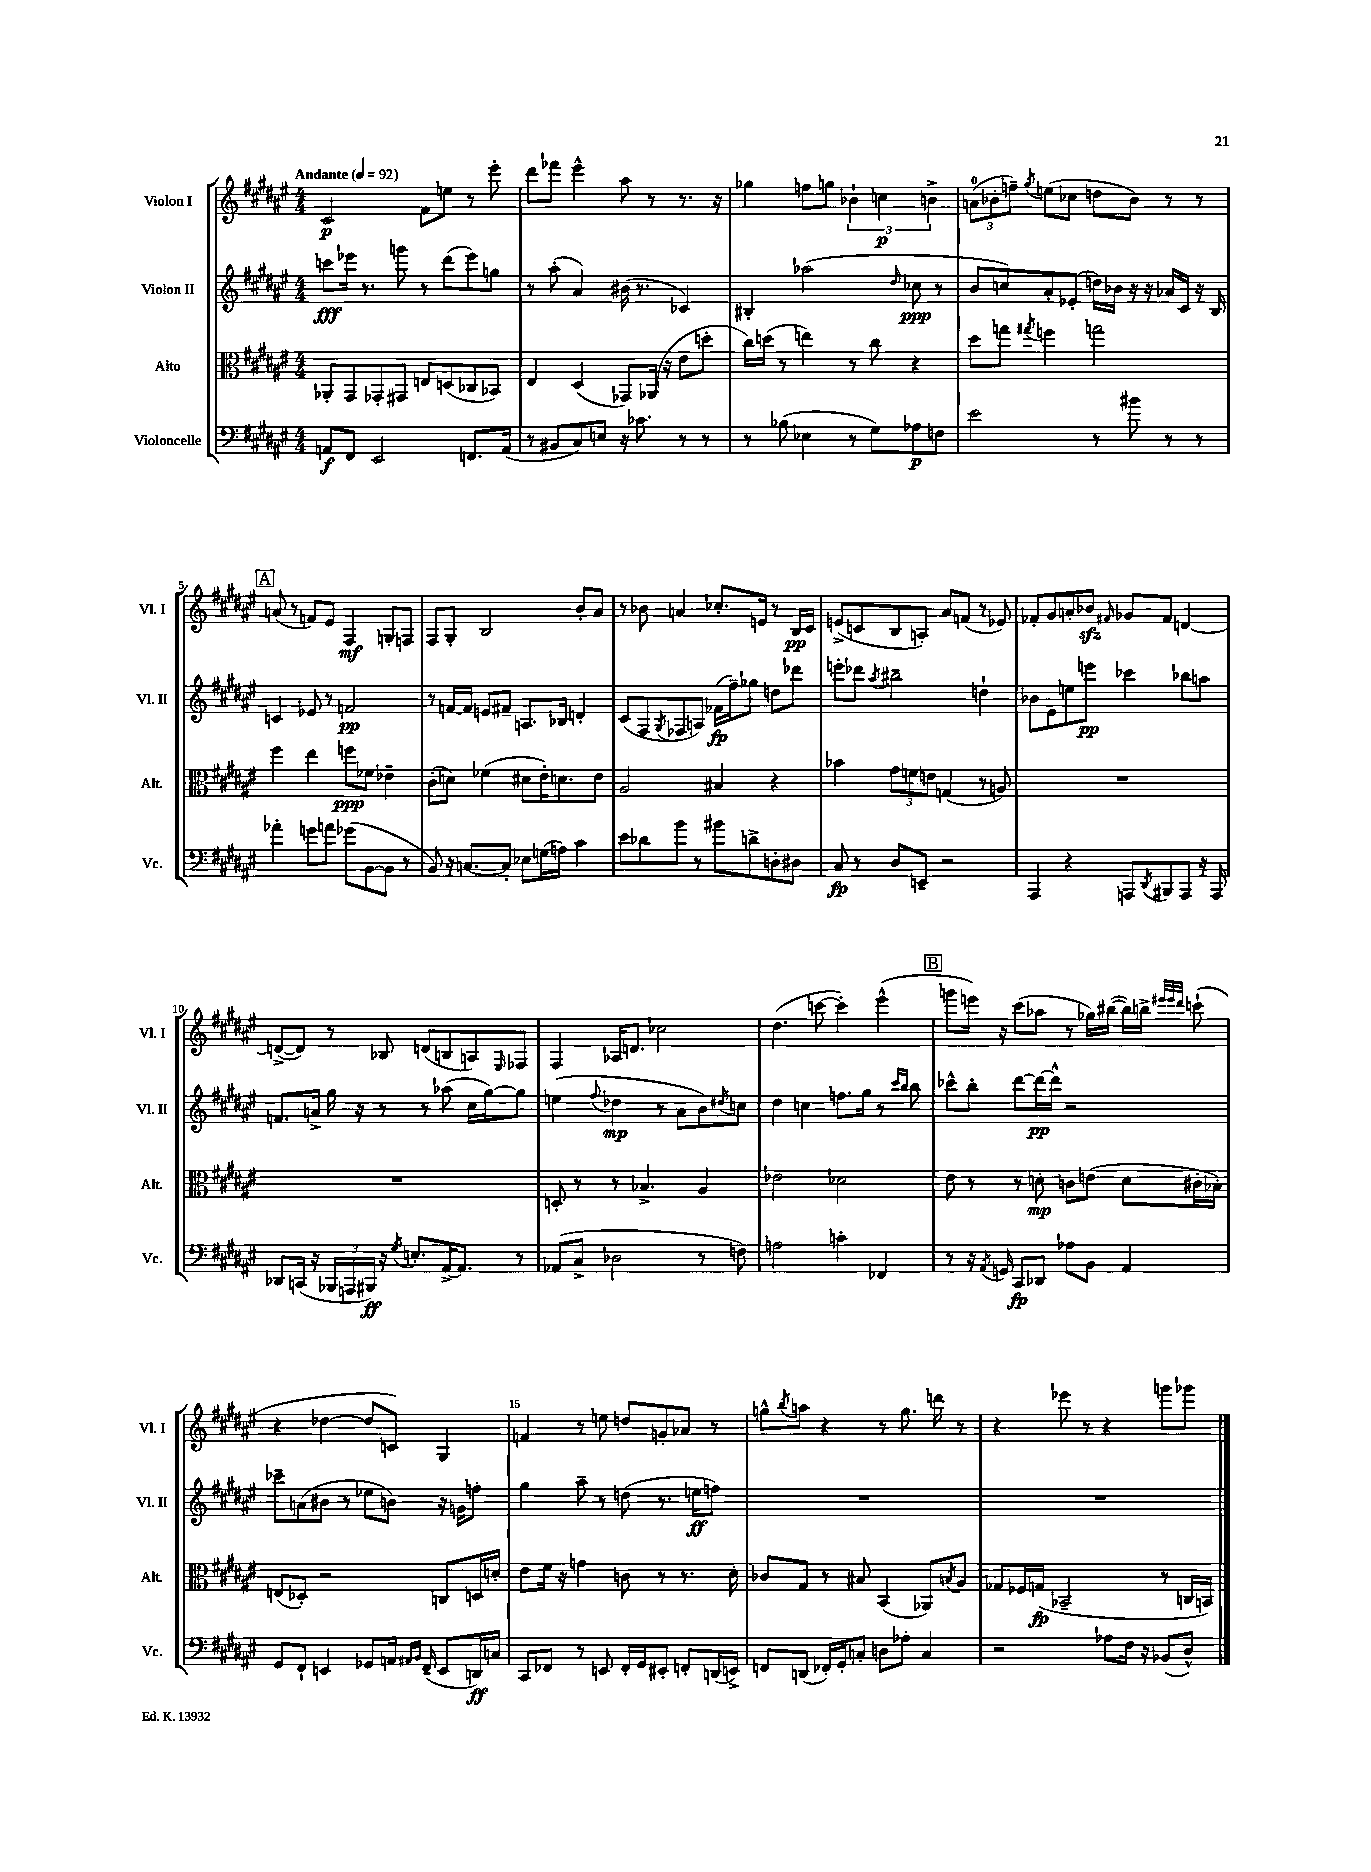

**kern	**kern	**kern	**kern
*staff4	*staff3	*staff2	*staff1
*clefF4	*clefC3	*clefG2	*clefG2
*k[f#c#g#d#a#e#]	*k[f#c#g#d#a#e#]	*k[f#c#g#d#a#e#]	*k[f#c#g#d#a#e#]
*M4/4	*M4/4	*M4/4	*M4/4
*MM92	*MM92	*MM92	*MM92
8AA/L	8AA-'/L	8ccc\L	2c#/
8FF#/J	8GG#/	16eee-\Jk	.
.	.	8.r	.
2EE#/	8GG-'/	.	.
.	8GG#/J	8ggg\	.
.	8E/L	8r	8f#\L
.	(8D/	(8ddd#\L	8ee\J
8.FF/L	8C-/	8eee-\)	8r
.	8BB-/J)	8gg\J	8eee#'\
(16AA/Jk	.	.	.
=	=	=	=
8r	4E#/	8r	8ddd#\L
8BB#/L	.	(8aa#'\	8fff-\J
8C#/)	(4D#/	4a#/)	4eee#^^\
8E/J	.	.	.
16r	8GG-/L)	(16b#\	8aa#\
8.c-\	.	8.r	.
.	(16AA-/Jk	.	8r
.	16r	.	.
8r	8e#\L	4c-/)	8.r
8r	8dd'\J	.	.
.	.	.	16r
=	=	=	=
8r	16cc#\LL)	4B#'/	4gg-\
.	(16dd\JJ	.	.
(8B-\	8r	.	.
4E-\	4ee\)	(2aa-\	8ff\L
.	.	.	8gg\J
8r	8r	.	6b-`\
8G#\L)	8cc#\	.	.
.	.	.	6cc\
.	.	16qqdd#/	.
8A-\	4r	8cc-\	.
.	.	.	6b^\
8F\J	.	8r	.
=	=	=	=
2e#\	8dd#\L	8b/L	(12a\L
.	.	.	12b-'\
.	8gg\J	8cc/)	.
.	.	.	12ff~\J)
.	8qgg#/	.	8qgg#/
.	4ff\	8a#'/	(8ee\L
.	.	(8e-'/J	8cc-\J
8r	2gg\	16dd\LL)	8dd\L
.	.	16b-\JJ	.
8b#\	.	16r	8b-\J)
.	.	16r	.
8r	.	16a-/LL	8r
.	.	16c#/JJ	.
8r	.	16r	8r
.	.	16B/	.
=	=	=	=
4a-'\	4ff#\	4c/	(8a/
.	.	.	8r
8g\L	4ee#\	8e-/	8f/L)
8a\J	.	8r	8e#/J
(8g-\L	8ff\L	2f/	4F#/
[8BB\	8f-\J	.	.
8BB\]J	4e-~\	.	8G'/L
8r	.	.	8F/J
=	=	=	=
8BB/)	(8c#'\L	8r	8F#/L
16r	8d\J)	[16f/LL	8G#'/J
[8.C/L	.	16f/]JJ	.
.	(4f-\	8e/L	2B/
8C'/]J	.	8f#~/J	.
8E-\L	8d#\L	8.A/L	.
(16G\L	16e#'\K)	.	.
16A\JJ)	8.d\	16B-/Jk	.
4c#\	.	4d'/	8b'/L
.	8e#\J	.	8a#/J
=	=	=	=
8e#\L	2A#/	(8c#/L	8r
8d-\	.	8F#/	8b-\
.	.	8qG#/	.
8b\J	.	8F-/	4a/
8r	.	8A/J)	.
8b#\L	4B#/	(16f-\LL	8.cc-'/L
.	.	16ff#~\J)	.
8d^\	.	8gg-\J	.
.	.	.	16e/Jk
8D'\	4r	8dd\L	8r
8D#\J	.	8ddd-\J	16B/LL
.	.	.	16c#/JJ
=	=	=	=
8C#/	4b-\	8eee'\L	(8e^/L
8r	.	8ddd-\J	8c/
.	.	8qaa#/	.
8D#/L	12g#\L	2bb#~\	8B/
.	12f\	.	.
8EE~/J	.	.	8A'/J)
.	12e\J	.	.
2r	(4G/	.	8a#/L
.	.	.	(8f/J
.	8r	4dd`\	8r
.	8A/)	.	8e-/)
=	=	=	=
4AAA#/	1r	8b-\L	8f-'/L
.	.	8e#\	8g#/
4r	.	8ee\	8a'/
.	.	8eee\J	8b-/J
.	.	.	16qqf#/
8AAA/L	.	4ccc-\	8g-/L
8qDD#/	.	.	.
8BBB#/	.	.	8f#/J
8AAA/J	.	8bb-\L	[4d/
16r	.	8aa\J	.
16AAA/	.	.	.
=	=	=	=
8DD-/L	1r	8.f/L	(8d^/_L
(16CC/Jk	.	.	8d/]J)
16r	.	16a^/Jk	.
24BBB-/LL	.	16gg#\	8r
24AAA/	.	.	.
.	.	16r	.
24BBB#/JJ)	.	.	.
16r	.	8r	8B-/
8qG#/	.	.	.
8.E'/L	.	.	.
.	.	8r	(8d/L
[16AA#^/K	.	(8aa-\	8B/
8.AA#/]J	.	.	.
.	.	16cc#\LL	8A/)
.	.	[16gg#\J)	.
.	.	.	16qqE#/
8r	.	8gg#\]J	8F-/J
=	=	=	=
(8AA-/L	8D'/	(4ee\	4F#/
8C#^/J	8r	.	.
.	.	8qqff#/	.
2D-\	8r	4dd-\	16A-/LK
.	.	.	8.d/J
.	4.B-^/	.	.
.	.	8r	2cc-\
.	.	8a#\L	.
8r	4A#/	8b\)	.
.	.	8qdd#/	.
8F\)	.	8cc\J	.
=	=	=	=
2A\	2e-\	4dd#\	(4.dd#\
.	.	4cc\	.
.	.	.	[8ccc\
4c'\	2d-\	8.ff\L	4ccc'\])
.	.	16gg#\Jk	.
4FF-/	.	8r	(4eee#^^\
.	.	16qqccc#/LL	.
.	.	16qqbb/JJ	.
.	.	8bb\	.
=	=	=	=
8r	8e#\	8ccc-^^\L	8ggg\L
16r	8r	8bb'\J	16eee\Jk)
8qAA#/	.	.	.
16GG/	.	.	16r
8CC#/L	8r	[8ddd#\L	(8ccc#\L
8DD-/J	8d'\	16ddd#\_L	8aa-\J
.	.	16ddd#^^\]JJ	.
8A-\L	8c\L	2r	8r
8BB\J	(8e\J	.	16gg-\LL)
.	.	.	([16bb#\JJ
4AA#/	8d\L	.	16bb#\]LL)
.	.	.	16bb^\JJ
.	.	.	32qqeee#/LLL
.	.	.	32qqeee#/
.	.	.	32qqddd#/JJJ
.	16c#'\L	.	(8ccc`\
.	16B-'\JJ)	.	.
=	=	=	=
8GG#/L	(8E/L	8ccc-~\L	4r
8FF#`/J	8D-'/J)	(8a\	.
4EE/	2r	8b#\J	[4dd-\
.	.	8r	.
8GG-/L	.	8ee-\L	8dd-/]L
16AA/Jk	.	8b\J)	8c/J)
16qqAA#/LL	.	.	.
16qqBB/JJ	.	.	.
(16FF#~/	.	.	.
8EE/L	8C/L	16r	4G#/
.	.	16g\LK	.
16DD/L)	16D/L	8ff'\J	.
16C/JJ	16d'/JJ	.	.
=	=	=	=
8CC#/L	8e#\L	4gg#\	4f/
8FF-/J	16f#\Jk	.	.
.	16r	.	.
8r	4g\	8aa#~\	8r
8EE/	.	8r	8ee\
16FF-'/LL	8c\	(8dd\	8dd/L
16GG#/J	.	.	.
8EE#'/J	8r	8.r	8g'/
8FF'/L	8.r	.	8a-/J
.	.	16ee\LK	.
(16DD/L	.	8ff\J)	8r
16EE^/JJ)	16d#'\	.	.
=	=	=	=
8FF/L	8c-/L	1r	8gg^^\L
.	.	.	8qbb/
(8DD/J	8G#/J	.	8aa\J
16FF-'/LL)	8r	.	4r
16GG#'/J	.	.	.
8C'/J	8B#/	.	.
8D\L	(4BB/	.	8r
8A-'\J	.	.	8.gg\
4C/	8AA-/L)	.	.
.	.	.	16ddd\
.	8qB/	.	.
.	8A#/J	.	8r
=	=	=	=
2r	8G-/L	1r	4r
.	16F-/L	.	.
.	(16G/JJ	.	.
.	2BB-~/	.	8eee-\
.	.	.	8r
8A-\L	.	.	4r
16F#\Jk	.	.	.
16r	.	.	.
(8BB-/L	8r	.	8ggg\L
8D#^^/J)	16C/LL	.	8ggg-\J
.	16BB/JJ)	.	.
==	==	==	==
*-	*-	*-	*-
